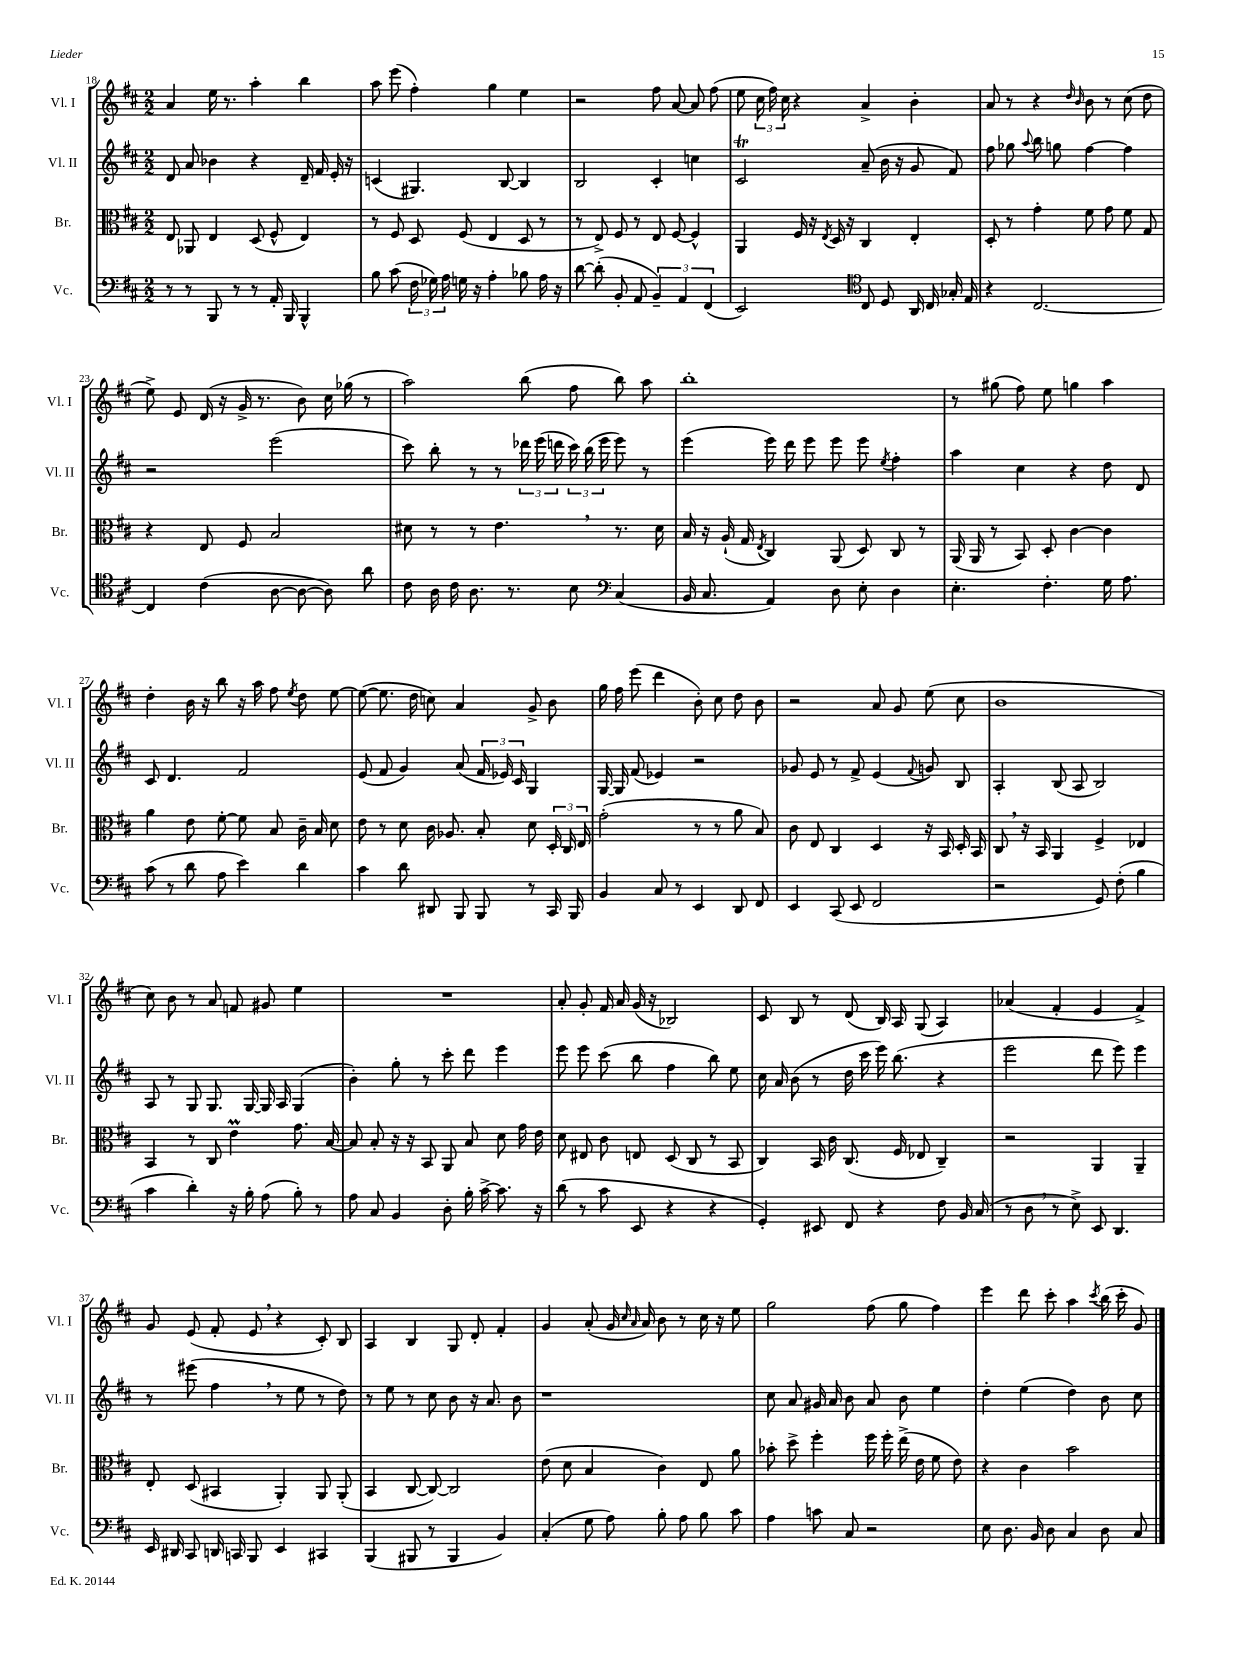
<<
\new StaffGroup <<
\new Staff = "s0" \with { instrumentName = "Vl. I" shortInstrumentName = "Vl. I" } {
    \clef treble \key d \major \numericTimeSignature \time 2/2
    \autoBeamOff a'4 e''16 r8. a''4-. b''4 |
    a''8 e'''8( fis''4-.) g''4 e''4 |
    r2 fis''8 a'8~ a'8 fis''8( |
    e''8 \tuplet 3/2 { cis''16 fis''16) cis''16 } r4 a'4-> b'4-. |
    a'8 r8 r4 \grace { d''16 b'16 } b'8 r8 cis''8( d''8 |
    e''8->) e'8 d'16( r16 g'16-> r8. b'8) cis''16 ges''16( r8 |
    a''2) b''8( fis''8 b''8) a''8 |
    b''1-. |
    r8 gis''8( fis''8) e''8 g''4 a''4 |
    d''4-. b'16 r16 b''8 r16 a''16 fis''8 \acciaccatura { e''8 } d''8 e''8~ |
    e''8~( e''8. d''16 c''8) a'4 g'8-> b'8 |
    g''16 fis''16 e'''8( d'''4 b'8-.) cis''8 d''8 b'8 |
    r2 a'8 g'8 e''8( cis''8 |
    b'1 |
    cis''8) b'8 r8 a'8 f'8 gis'8 e''4 |
    R1 |
    a'8-. g'8-. fis'16 a'16 g'16( r16 bes2) |
    cis'8 b8 r8 d'8( b16) a16 g8( a4) |
    aes'4( fis'4-. e'4 fis'4->) |
    g'8 e'8( fis'8-. e'8 \breathe r4 cis'8-.) b8 |
    a4 b4 g8 d'8-. fis'4-. |
    g'4 a'8-.( g'16 \grace { cis''16 a'16 } a'16) b'8 r8 cis''16 r16 e''8 |
    g''2 fis''8( g''8 fis''4) |
    e'''4 d'''8 cis'''8-. a''4 \acciaccatura { cis'''8 } b''16( cis'''16-. g'8) \bar "|." |
}
\new Staff = "s1" \with { instrumentName = "Vl. II" shortInstrumentName = "Vl. II" } {
    \clef treble \key d \major \numericTimeSignature \time 2/2
    \autoBeamOff d'8 a'8 bes'4 r4 d'16-- fis'16 e'16-. r16 |
    c'4( gis4.) b8~ b4 |
    b2 cis'4-. c''4 |
    cis'2\trill a'8--( b'16 r16 g'8 fis'8) |
    fis''8 ges''8 \appoggiatura { a''8 } b''8 g''8 fis''4~ fis''4 |
    r2 e'''2( |
    cis'''8) b''8-. r8 r8 \tuplet 3/2 { des'''16 e'''16( d'''16 } \tuplet 3/2 { cis'''16) b''16( e'''16 } e'''8) r8 |
    e'''4( e'''16) d'''16 e'''8 e'''8 e'''8 \acciaccatura { e''8 } fis''4-. |
    a''4 cis''4 r4 d''8 d'8 |
    cis'8 d'4. fis'2 |
    e'8( fis'8 g'4) a'8( \tuplet 3/2 { fis'16 ees'16) cis'16 } g4 |
    g16~ g16 fis'8( ees'4) r2 |
    ges'8 e'8 r8 fis'8-> e'4( \appoggiatura { fis'8 } g'8) b8 |
    a4-. b8( a8 b2) |
    a8 r8 g8 g8. g16~ g16 a16 g4( |
    b'4-.) g''8-. r8 cis'''8-. d'''8 e'''4 |
    e'''8 e'''8 cis'''8( b''8 fis''4 b''8) e''8 |
    cis''16 a'16 b'8( r8 d''16 cis'''16 e'''16) b''8.( r4 |
    e'''2 d'''8 e'''8) e'''4 |
    r8 eis'''8( fis''4 \breathe r8 e''8 r8 d''8) |
    r8 e''8 r8 cis''8 b'8 r16 a'8. b'8 |
    r1 |
    cis''8 a'8 gis'16 a'16 b'8 a'8 b'8 e''4 |
    d''4-. e''4( d''4) b'8 cis''8 \bar "|." |
}
\new Staff = "s2" \with { instrumentName = "Br." shortInstrumentName = "Br." } {
    \clef alto \key d \major \numericTimeSignature \time 2/2
    \autoBeamOff e8 aes,8 e4 d8( fis8-^ e4) |
    r8 fis8 d8 fis8( e4 d8 r8 |
    r8 e8->) fis8 r8 e8 fis8~ fis4-^ |
    a,4 fis16 r16 \acciaccatura { e8 } d16 r16 cis4 e4-. |
    d8-. r8 g'4-. fis'8 g'8 fis'8 g8 |
    r4 e8 fis8 b2 |
    dis'8 r8 r8 e'4. \breathe r8. dis'16 |
    b16 r16 a16-!( g16 \acciaccatura { e8 } cis4) a,8( d8) cis8 r8 |
    a,16( a,16 r8 b,8) d8-. cis'4~ cis'4 |
    a'4 e'8 fis'8~-. fis'8 b8 cis'16-- b16 d'8 |
    e'8 r8 d'8 cis'16 aes8. b8-. d'8 \tuplet 3/2 { d16-. cis16 e16 } |
    g'2-.( r8 r8 a'8 b8) |
    cis'8 e8 cis4 d4 r16 b,16 d16-. b,16 |
    cis8 \breathe r16 b,16 a,4 fis4-> ees4 |
    b,4 r8 cis8 e'4\prall g'8. b16~ |
    b8 b8-. r16 r16 b,8 a,8 b8 d'8 g'16 e'16 |
    d'8 eis8 cis'8 e8 d8( cis8 r8 b,8 |
    cis4) b,16 cis'16 cis8.( fis16 ees8 cis4--) |
    r2 a,4 a,4-- |
    e8-. d8( bis,4 a,4-.) a,8 a,8-.( |
    b,4 cis8~ cis8~) cis2 |
    e'8( d'8 b4 cis'4) e8 a'8 |
    bes'8-. d''8-> fis''4-. fis''16 fis''16-. e''16->( e'16 fis'8 e'8) |
    r4 cis'4 b'2 \bar "|." |
}
\new Staff = "s3" \with { instrumentName = "Vc." shortInstrumentName = "Vc." } {
    \clef bass \key d \major \numericTimeSignature \time 2/2
    \autoBeamOff r8 r8 b,,8 r8 r8 a,16-. b,,16 b,,4-^ |
    b8 cis'8( \tuplet 3/2 { fis16 ges16) a16 } g16 r16 a4-. bes8 a16 r16 |
    d'8~ d'8-.( b,8-. a,8 \tuplet 3/2 { b,4--) a,4 fis,4( } |
    e,2) \clef tenor cis8 d8 a,16 cis16 ges16-. e16 |
    r4 cis2.~ |
    cis4 cis'4( a8~ a8~ a8) a'8 |
    cis'8 a16 cis'16 a8. r8. b8 \clef bass cis4( |
    b,16 cis8. a,4) d8 e8-. d4 |
    e4.-. fis4.-. g16 a8. |
    cis'8( r8 d'8 a8 e'4) d'4 |
    cis'4 d'8 dis,8 b,,8 b,,8 r8 cis,16 b,,16 |
    b,4 cis8 r8 e,4 d,8 fis,8 |
    e,4 cis,8( e,8 fis,2 |
    r2 g,8) fis8-.( b4 |
    cis'4 d'4-.) r16 b16-. a8( b8-.) r8 |
    a8 cis8 b,4 d8-. b16-. cis'16~-> cis'8. r16 |
    d'8( r8 cis'8 e,8 r4 r4 |
    g,4-.) eis,8 fis,8 r4 fis8 b,16 cis16( |
    r8 d8 \breathe r8 e8->) e,8 d,4. |
    e,16 dis,16 cis,8 d,16 c,16 b,,8 e,4 cis,4 |
    b,,4( bis,,8 r8 bis,,4 b,4) |
    cis4-.( g8 a8) b8-. a8 b8 cis'8 |
    a4 c'8 cis8 r2 |
    e8 d8. b,16 d8 cis4 d8 cis8 \bar "|." |
}
>>
>>
\layout { \context { \Score currentBarNumber = #18 } }
